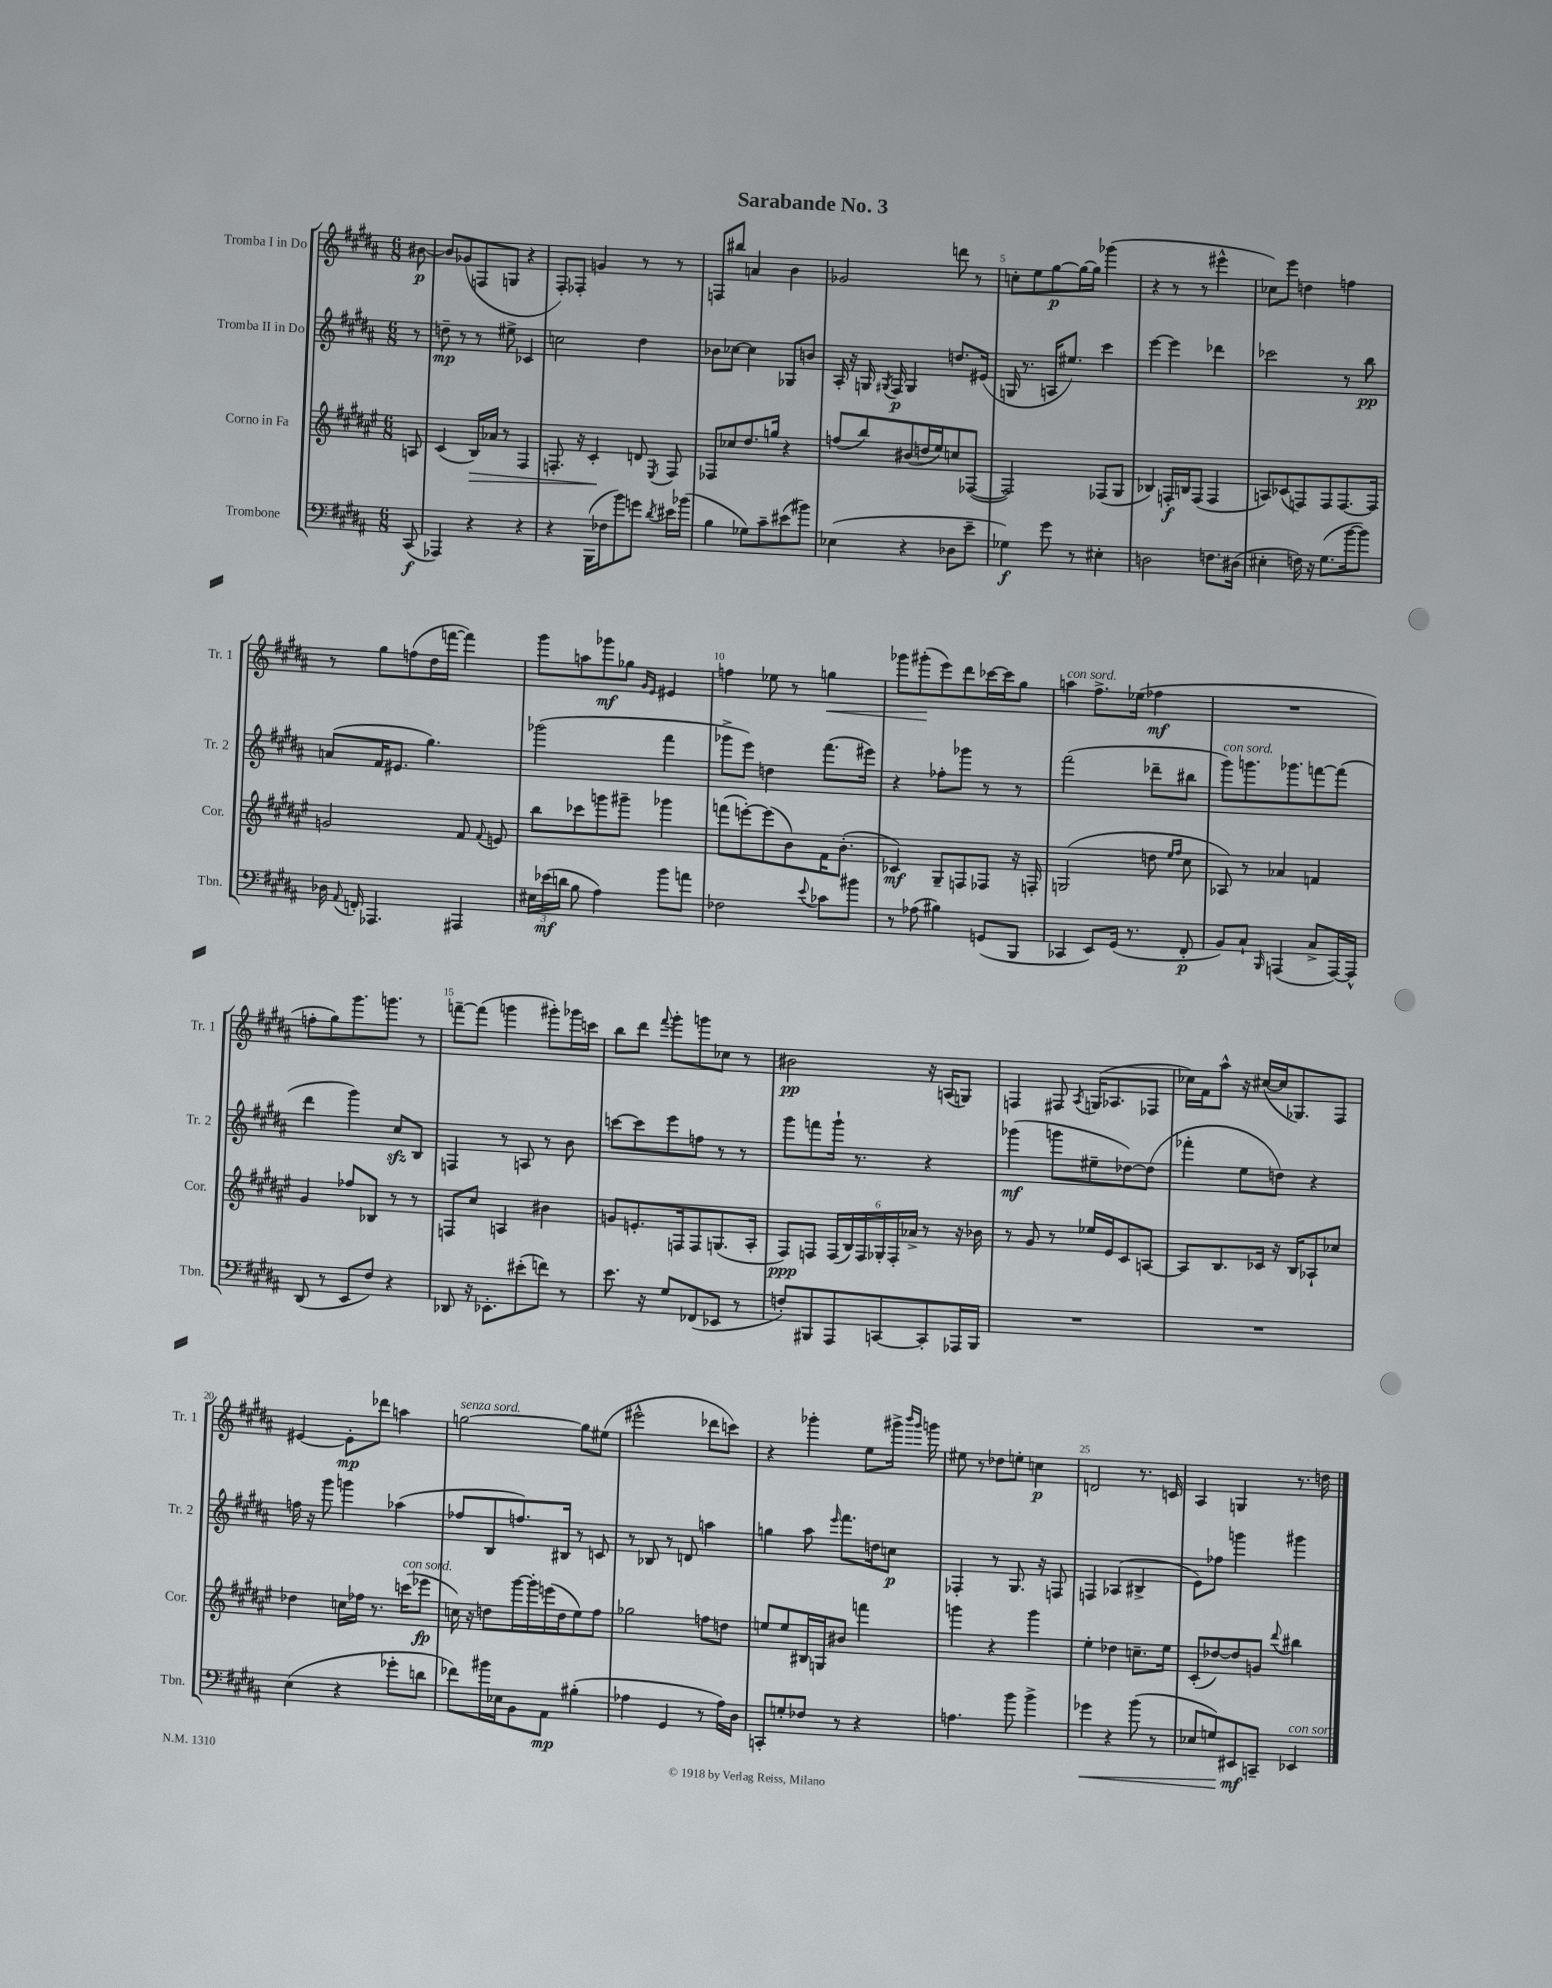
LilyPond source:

\header { title = "Sarabande No. 3" }
<<
\new StaffGroup <<
\new Staff = "s0" \with { instrumentName = "Tromba I in Do" shortInstrumentName = "Tr. 1" } {
    \clef treble \key b \major \numericTimeSignature \time 6/8 \partial 8
    \autoBeamOff bis'8~\p |
    bis'8[ ges'8( f8 g8] r4 |
    fis8[-.) fes8]-. g'4 r8 r8 |
    f8[ bis''8] a'4 b'4 |
    ges'2 d'''8 r8 |
    c''8[-. e''8 gis''8~\p gis''16~ gis''16] ges'''4( |
    r4 r8 r8 eis'''4-^ |
    ces''8[) e'''8] d''4 f''4 |
    r8 gis''8[ f''8( dis''16 f'''16]~ f'''4) |
    gis'''8[ a''8 ges'''8\mf ges''8] \grace { gis'16[ e'16] } eis'4 |
    f''4 ees''8 r8 g''4\< |
    ges'''8[ gis'''8-.\!( e'''8) dis'''8 ces'''16~ ces'''16 gis''8] |
    a''4^\markup { \italic "con sord." } fis''8.[-> ees''16]( fes''4\mf |
    R2. |
    f''8[-. gis''8) gis'''8. g'''8.] r8 |
    f'''8[~-- f'''8]( g'''4 gis'''8[-.) ges'''16 c'''16] |
    b''8[ dis'''8] \appoggiatura { fis'''8 } gis'''8[-. g'''8 ces''8] r8 |
    bis'2\pp r16 a16[( g8]) |
    f4 fis8 \acciaccatura { ais8 } g16[( aes8. fes8] |
    ces''16[) fis'16 ais''8]-^ r16 cis''16[~( cis''16 ges8.) fis8] |
    eis'4~ eis'8[-.\mp des'''8] a''4 |
    g''2~^\markup { \italic "senza sord." } g''8[ eis''8]( |
    eis'''2-^ des'''8[ c'''8]) |
    r4 ges'''4-. e''8[ gis'''16]-> \grace { b'''16[ gis'''16] } g'''16 |
    eis''8 r8 des''8[ e''8]-. c''4\p |
    d'2 r8. c'16 |
    ais4 g4 r8. d''16 \bar "|." |
}
\new Staff = "s1" \with { instrumentName = "Tromba II in Do" shortInstrumentName = "Tr. 2" } {
    \clef treble \key b \major \numericTimeSignature \time 6/8 \partial 8
    \autoBeamOff r8 |
    d''8--\mp r8 r8 eis''8-> ces'4 |
    c''2 dis''4 |
    bes'8[ ces''8]~ ces''4 ges8[ b'8] |
    ais16-. r16 g16 \acciaccatura { gis8 } fis16\p gis4 d''8.[ eis'16]( |
    g16 r8. a16[ eis''8.]) cis'''4 |
    e'''4~ e'''4 des'''4 |
    ces'''2 r8 b''8\pp |
    a'8[( fis'16 eis'8.] gis''4.) |
    ges'''2( fis'''4 |
    ges'''8[-> e'''8]) d''4 fis'''8.[( eis'''16]) |
    r4 fes''8[-. ges'''8] r8 r8 |
    fis'''2( des'''8[-- bis''8] |
    gis'''8[^\markup { \italic "con sord." }) g'''8. ges'''8. f'''8~ f'''8]( |
    dis'''4 gis'''4) cis''8[\sfz b8] |
    f4 r8 a8 r8 b'8 |
    c'''8[~ c'''8 e'''8 f''8] r8 r8 |
    gis'''8[ f'''8 gis'''16]-! r8. r4 |
    ges'''4\mf( g'''8[ eis''8-- des''8~) des''8]( |
    fes'''4-. e''8[ d''8]) r4 |
    f''16 r16 gis'''8 g'''4 aes''4( |
    fes''8[ b8 f''8.) bis16] r8 c'8 |
    r8 bes8 r8 d'8 a''4 |
    g''4 ais''8 \grace { e'''16 } fis'''8.[ d''16 c''8]\p |
    fes4-. r8 gis8. r16 f8 |
    f4 aes4( bis4-> |
    e'8[) fes''8] g'''4 gis'''4 \bar "|." |
}
\new Staff = "s2" \with { instrumentName = "Corno in Fa" shortInstrumentName = "Cor." } {
    \clef treble \key fis \major \numericTimeSignature \time 6/8 \partial 8
    \autoBeamOff a8 |
    cis'4( b16[\>) aes'16] r8 fis4 |
    f8.-. r16 cis'4-.\! d'8 \acciaccatura { eis8 } f8 |
    fes8[ ces''8 dis''8. g''16] r4 |
    f''8[( b''8) bis'8( d''16 eis''16) c''8 fes8]~( |
    fes2) fes8[( gis8] |
    bes4) f16[-.\f b16 f8]( f4 |
    a8[) ces'8( f8) f8 f8.~ f16] |
    g'2 fis'8 \appoggiatura { fis'8 } e'8 |
    b''8[ ces'''8 g'''8 gis'''8]-- ges'''4 |
    f'''8[( e'''8~-.) e'''8( b'8) fis'16 b'8.]-.( |
    ces'4\mf) gis8[-- f8 fes8] r16 f16-. |
    g2( d''8 \grace { eis''16[ fis''16] } cis''8 |
    aes8) r8 aes'4 f'4 |
    gis'4 fes''8[ bes8] r8 r8 |
    f8[ cis''8] a4 bis'4 |
    g'8[ e'8.-. f16 f8 g8.( ais16]-. |
    fis8[\ppp) f8] \tuplet 6/4 { f16[( b16) f16 ges16-. f16-. aes'16]-> } r8 r16 bes'16 |
    r8 gis'8 r8 ees''16[ eis'16 cis'8 a8]~ |
    a8[ b8. ces'16] r16 b16[ aes8-! ces''8] |
    des''4 c''16[ fes''16] r8. c'''16[^\markup { \italic "con sord." }( ees'''8]\fp |
    c''16) r16 d''8[ gis'''16~ gis'''16-. e'''16( d''16 eis''8) fis''8] |
    ges''2 f''8[ d''8] |
    e''8[ e''8 bis16 g16 bis'8] f'''4 |
    g'''4 r4 g'''4 |
    eis''4-. des''4 c''8.[-- eis''16] |
    cis'8[-.( des''8~) des''8 g'8] \appoggiatura { dis'''8 } bis''4 \bar "|." |
}
\new Staff = "s3" \with { instrumentName = "Trombone" shortInstrumentName = "Tbn." } {
    \clef bass \key b \major \numericTimeSignature \time 6/8 \partial 8
    \autoBeamOff cis,8\f( |
    aes,,4) r4 r4 |
    r4 b,,16[( fes16 b'8) g'8] \acciaccatura { dis'8 } eis'16[ bes'16]( |
    b4 ges8[) cis'8-- eis'8( bis'8]) |
    ees4( r4 des8[ e'8]-- |
    ges4\f) gis'8 r8 eis4-. |
    d2 f8.[ dis16]( |
    eis4-. f16) r16 gis8.[( b'16~ b'8]) |
    des16 \appoggiatura { ais,8 } f,16-. aes,,4. ais,,4 |
    \tuplet 3/2 { eis16[ ees'16\mf( d'16] } b8 ais4) b'8[ a'8] |
    fes2 \appoggiatura { e'8 } ces'8[ bis'8] |
    r8 aes8( bis4) g,8[( b,,8] |
    ces,4 e,8[) gis,16]( r8. fis,8-.\p |
    b,8[) cis8]-! \grace { b,,16 } a,,4( cis8[-> a,,16~) a,,16]-^ |
    dis,8( r8 e,8[ fis8]) r4 |
    des,8 r16 ees,8.[-. eis'8-.( f'8]) r8 |
    e'8. r16 gis8[ fes,8( ees,8] r8 |
    f8[-.) bis,,8 ais,,8 c,8~ c,8-. aes,,16 bis,,16] |
    R2. |
    R2. |
    e4( r4 ges'8[-. d'8] |
    fes'8[) bis'16 ees16 b,8 ais,8]\mp bis4-.( |
    aes4 gis,4 r8 aes16[) dis16] |
    c,8[-. g8-. fes8] r8 r4 |
    a4. b'8 b'4-> |
    ges'4\< r4 b'8( r8 |
    ees8[ g8) eis,8\mf\! c,8]-- ees,4^\markup { \italic "con sord." } \bar "|." |
}
>>
>>
\layout { \context { \Score \override BarNumber.break-visibility = ##(#f #t #t) barNumberVisibility = #(every-nth-bar-number-visible 5) } }
